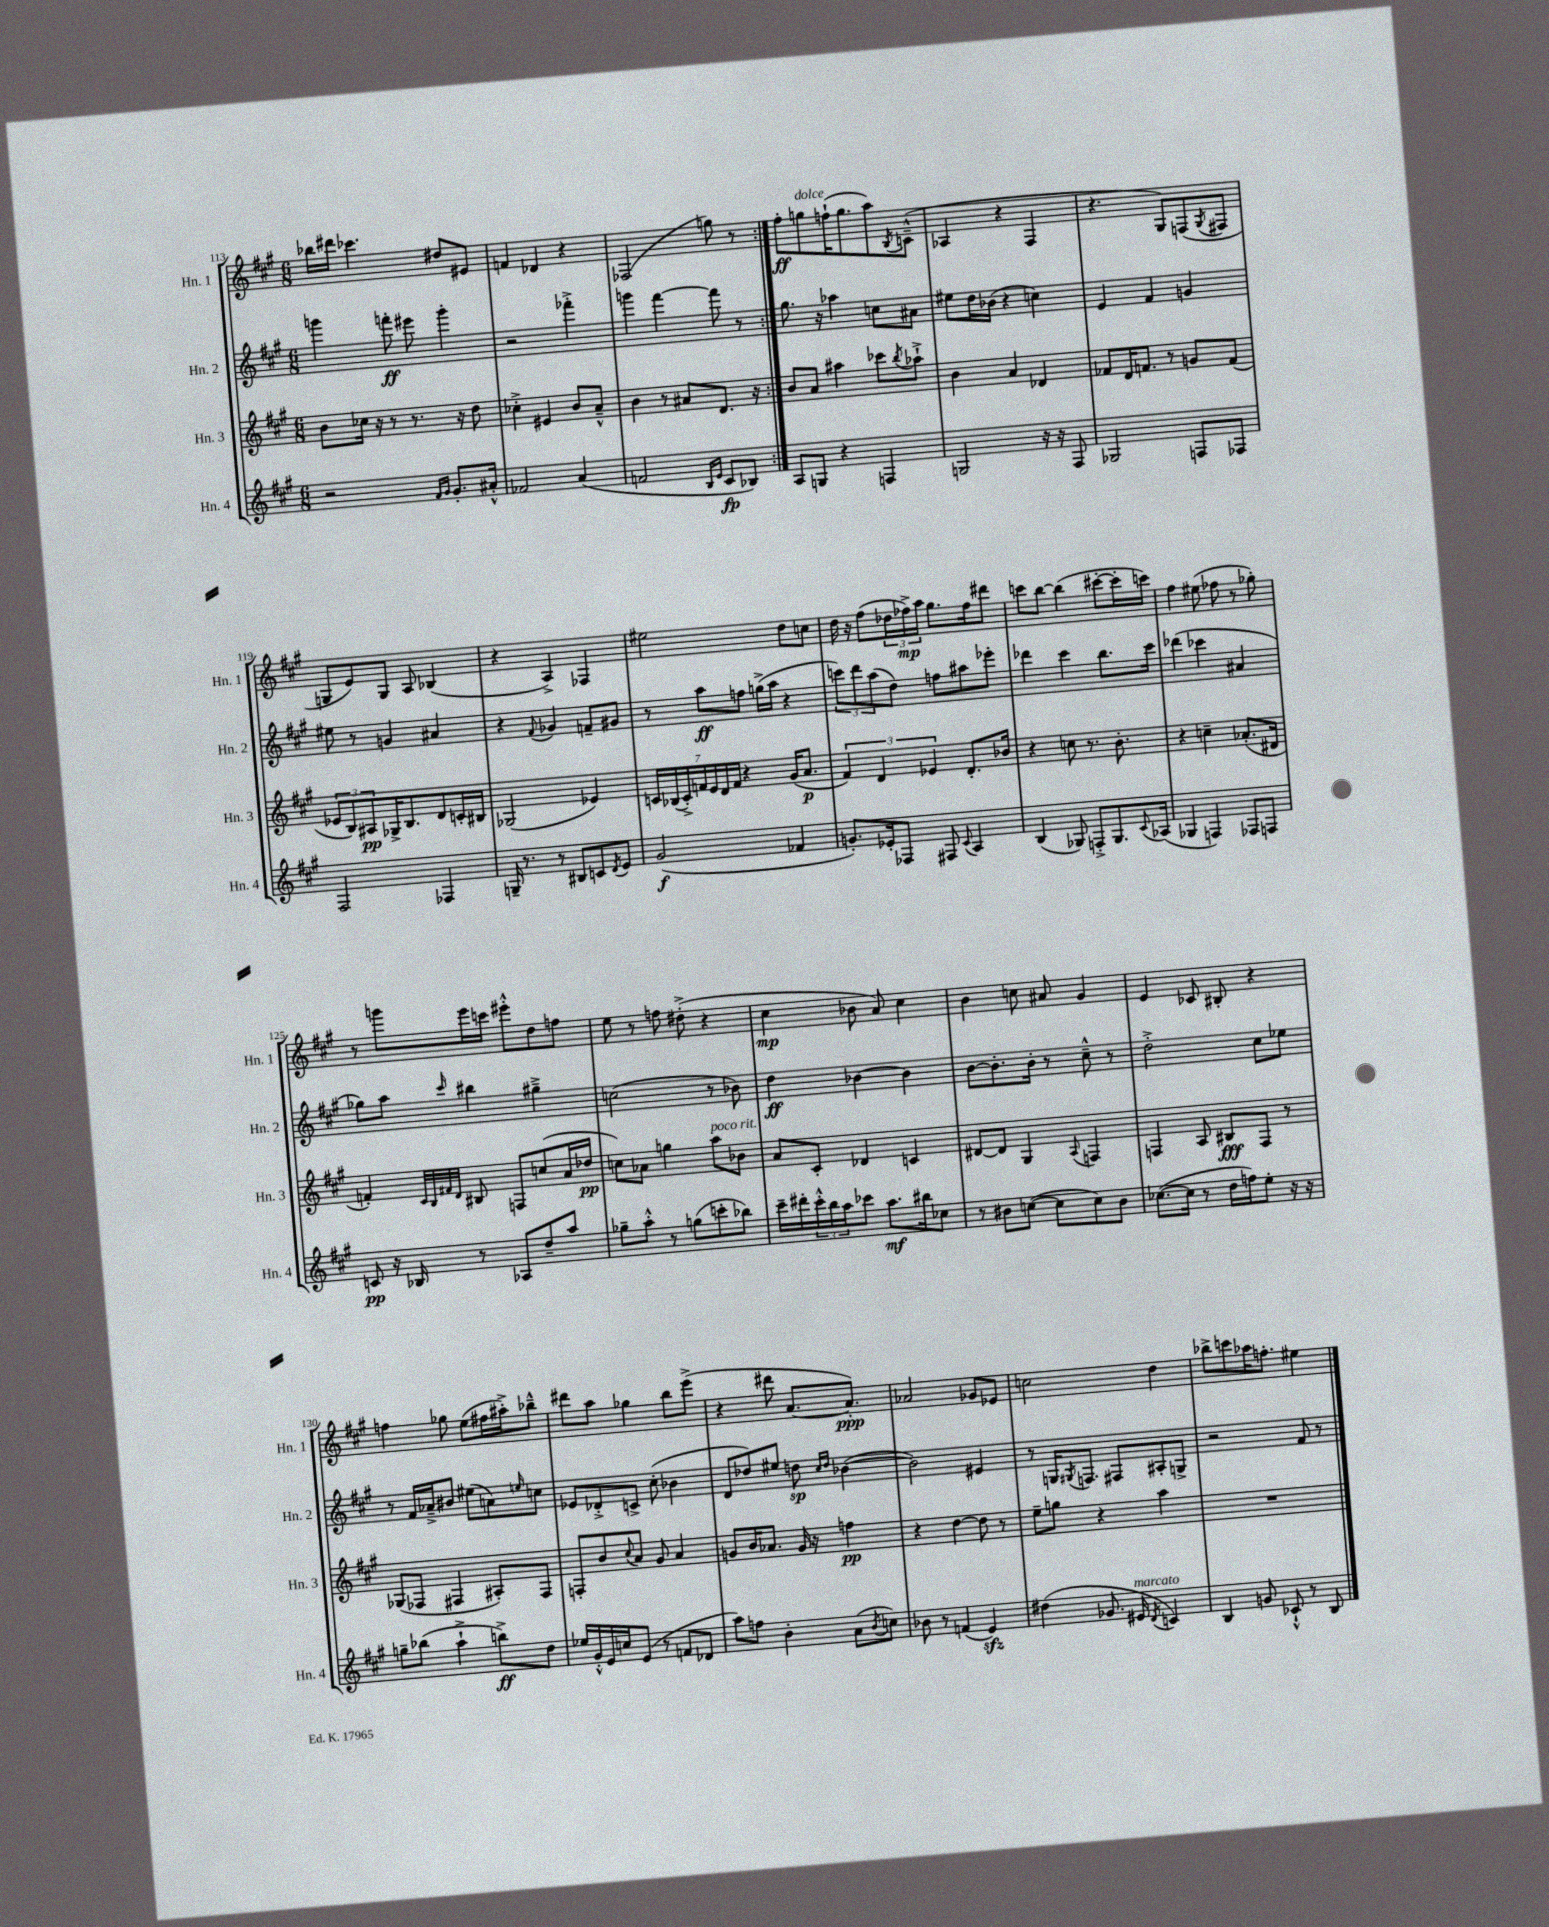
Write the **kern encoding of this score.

**kern	**kern	**kern	**kern
*staff4	*staff3	*staff2	*staff1
*clefG2	*clefG2	*clefG2	*clefG2
*k[f#c#g#]	*k[f#c#g#]	*k[f#c#g#]	*k[f#c#g#]
*M6/8	*M6/8	*M6/8	*M6/8
2r	8b\L	4ggg\	16bb-\LL
.	.	.	16ddd#\JJ
.	16cc-\Jk	.	4.ccc-\
.	16r	.	.
.	8r	8fff'\	.
.	8.r	8eee#\	.
16qqf#/LL	.	.	.
16qqg#/JJ	.	.	.
8.g#'/L	.	4ggg'\	8dd#/L
.	16r	.	.
.	8dd\	.	8e#/J
16a#'^^/Jk	.	.	.
=	=	=	=
2f-/	4cc-'^\	2r	4f/
.	4e#/	.	4d-/
(4a/	8b/L	4fff-'^\	4r
.	8a~^^/J	.	.
=	=	=	=
2f/	4b\	4ggg\	(2F-/
.	8r	[4fff#\	.
.	8a#/L	.	.
16qqB/LL	.	.	.
16qqe/JJ	.	.	.
8c#/L	8.d/J	8fff#\]	8gg\)
8B-/J)	.	8r	8r
.	16r	.	.
=:|!	=:|!	=:|!	=:|!
8A/L	8b/L	8.gg#\	8ff#'\L
8G/J	8a/J	.	8gg\
.	.	16r	.
4r	4aa#\	4aa-\	(16ff`\K
.	.	.	8.gg\
4F/	8ccc-\L	8cc\L	8aa\)
.	8qbb/	.	8qB/
.	8aa-`^\J	8a#\J	(8c~^^\J
=	=	=	=
2G/	4b\	8ee#\L	4A-/
.	.	16dd\L	.
.	.	(16b-\JJ	.
.	4a/	4r	4r
16r	4d-/	4cc\)	4F#/
16r	.	.	.
8F#/	.	.	.
=	=	=	=
2G-/	8f-/L	4e/	4.r
.	16d/K	.	.
.	8.f/J	.	.
.	.	4f#/	.
.	8r	.	8G#/L)
8F/L	8g/L	4g/	(8F/
.	.	.	8qG#/
8F-/J	(8f/J	.	8F#/J
=	=	=	=
2F#/	12e-/L	8ee#\	8G/L
.	12B/)	.	.
.	.	8r	8e/)
.	12A#/	.	.
.	16G-^/K	4g/	8G/J
.	8.B/	.	.
.	.	.	8A/
4F-/	8d/	4a#/	(4B-/
.	16c'/L	.	.
.	16B#/JJ	.	.
=	=	=	=
16G~/	(2G-/	4r	4r
8.r	.	.	.
.	.	8qqf#/	.
8r	.	4g-/	4A^/)
8B#/L	.	.	.
8c/	4e-/)	8f~/L	4F-/
8qd/	.	.	.
8e/J	.	8g#/J	.
=	=	=	=
(2g#/	28c/LL	8r	2ee#\
.	(28B-/	.	.
.	28c'^/)	.	.
.	28f/	.	.
.	.	8aa\L	.
.	28e/	.	.
.	28d/	.	.
.	28f/JJ	.	.
.	4r	8ff\J	.
.	.	(16gg^\LL	.
.	.	16aa\JJ	.
4f-/	(16g#/LK	4r	8dd\L
.	8.a/J	.	.
.	.	.	8cc\J
=	=	=	=
8.g'/L)	6f#/)	12ccc\L)	16dd\
.	.	.	16r
.	.	12ddd\	.
.	.	.	(8ff#\L
.	6d/	(12aa\	.
16e-'/k	.	.	.
8F-/J	.	8dd\J)	24dd-\L
.	.	.	24ff-^\)
.	6e-/	.	24aa\JJ
8F#/	.	8ff\L	8.gg#\L
8qqc#/	.	.	.
4A/	8.d'/L	8aa#\	.
.	.	.	16ff-\k
.	.	8eee-'\J	8ddd#\J
.	16b-/Jk	.	.
=	=	=	=
(4B/	4r	4ddd-\	8ccc\L
.	.	.	[8bb\J
8G-/)	8cc\	4ccc#\	(4bb\]
8F'^/L	8.r	.	.
8.G-/	.	8.bb\L	[8ccc#'\L
.	8.b'\	.	.
.	.	.	16ccc#'\]L
8qqc#/	.	.	.
(16A-/Jk	.	16ccc#\Jk	16ccc\JJ)
=	=	=	=
4G-/	4r	(4ddd-\	4ff#\
4F/)	4cc~\	4ccc-\	(8ee#\
.	.	.	8ff-\
8F-/L	(8.a-'/L	4a#/	8r
8F/J	.	.	8gg-'\)
.	16d#/Jk	.	.
=	=	=	=
8c/	4f'/)	8gg-\L)	8r
16r	.	8aa\J	8ggg\L
16B-/	.	.	.
.	32qqc#/LLL	.	.
.	32qqB/	.	.
.	32qqf#/	.	.
.	32qqd/JJJ	16qqccc#/	.
8r	8B#/	4bb#\	16eee\L
.	.	.	16ccc\JJ
8A-/L	8F/L	.	8eee#'^^\L
8dd~/	(8cc/	4gg#~^\	8dd\
8aa/J	16a/L	.	8ff\J
.	16dd-/JJ	.	.
=	=	=	=
8gg-~\L	8cc\L)	(2cc\	8ee\
8aa'^^\J	8a-\J	.	8r
8r	4gg\	.	8ff\
(8gg\L	.	.	(8dd#'^\
8ccc'\	8aa\L	8r	4r
8bb-\J)	8b-\J	8b-\)	.
=	=	=	=
16ccc#~\LL	8a/L	4dd\	4cc#\
16ddd#'\	.	.	.
24ccc#'^^\	8c#'/J	.	.
24bb\	.	.	.
24aa\J	.	.	.
8ccc-\J	4d-/	[4b-\	8b-\
8.aa\L	.	.	8a/)
.	4c/	4b-\]	4cc#\
16bb#\k	.	.	.
8cc-\J	.	.	.
=	=	=	=
8r	[8d#/L	[8b\L	4b\
8b#\L	8d#/]J	8.b'\]	.
([8cc\J	4G#/	.	8cc\
.	.	16b'\Jk	.
8cc\]L	.	8r	8a#/
.	8qqA/	.	.
8cc\)	4F/	8cc#~^^\	4g#/
8b#\J	.	8r	.
=	=	=	=
([8.cc-\L	4F/	2dd'^\	4e/
16cc-\]Jk	.	.	.
8r	8A/	.	8c-/
16dd\LL	8B#/L	.	8B#'/
16ff\J)	.	.	.
8ee'\J	8F/J	8cc#\L	4r
16r	8r	8ee-\J	.
16r	.	.	.
=	=	=	=
8gg~\L	(8G-/L	8r	4ff\
(8bb-\J	8F-/J	16f#/LL	.
.	.	16a-~^/J	.
4aa`^\	4F#/	8b#/J	8gg-\
.	.	(8ee#\L	(8ee\L
8bb^\L)	8A#'/L)	8a\)	16ff#\L
.	.	.	16aa#'^\J)
.	.	16qqee/	.
8dd\J	8F#/J	8cc\J	8bb-~^^\J
=	=	=	=
16ee-/LL	8F'/L	8e-/L	8ddd#\L
16g#'^^/	.	.	.
16e/	8b/	8d-'^/	8aa\J
16cc/J	.	.	.
.	8qqcc#/	.	.
(8e/J	8a/J	8c^/J	4gg-\
8r	8g#/	(8cc#'\	.
8f/L	4a/	4b-\	8bb\L
8d-/J	.	.	(8eee^\J
=	=	=	=
8aa\L)	8g/L	8d/L	4r
8ff\J	16b/K	8dd-/)	.
.	8.a-/J	.	.
4b'\	.	8ee#/J	8ddd#\
.	16g/	8dd\	[8.a/L
.	16r	.	.
.	.	16qqcc#/LL	.
.	.	16qqdd/JJ	.
(8a\L	4ff\	([4b-\	.
.	.	.	8.a'/]J)
8qb/	.	.	.
8cc\J)	.	.	.
=	=	=	=
8b-\	4r	2b-\])	2a-/
8r	.	.	.
(4f/	[4dd\	.	.
4e/)	8dd\]	4e#/	8g-/L
.	8r	.	8e-/J
=	=	=	=
(4dd#\	8ee~\L	8r	2cc\
.	8gg\J	16G/LK	.
.	.	8qG#/	.
.	.	8.F/J	.
8.g-/	4r	.	.
.	.	8F#/L	.
16e#/	.	.	.
8qd/	.	.	.
4c/)	4aa\	8A#'/	4dd\
.	.	8G^/J	.
=	=	=	=
4B/	2.r	2r	8bb-^\L
.	.	.	8ccc\
8g/	.	.	16aa-\K
.	.	.	8.ff'\J
8c-`^^/	.	.	.
8r	.	8f#/	4ee#\
8B/	.	8r	.
==	==	==	==
*-	*-	*-	*-
